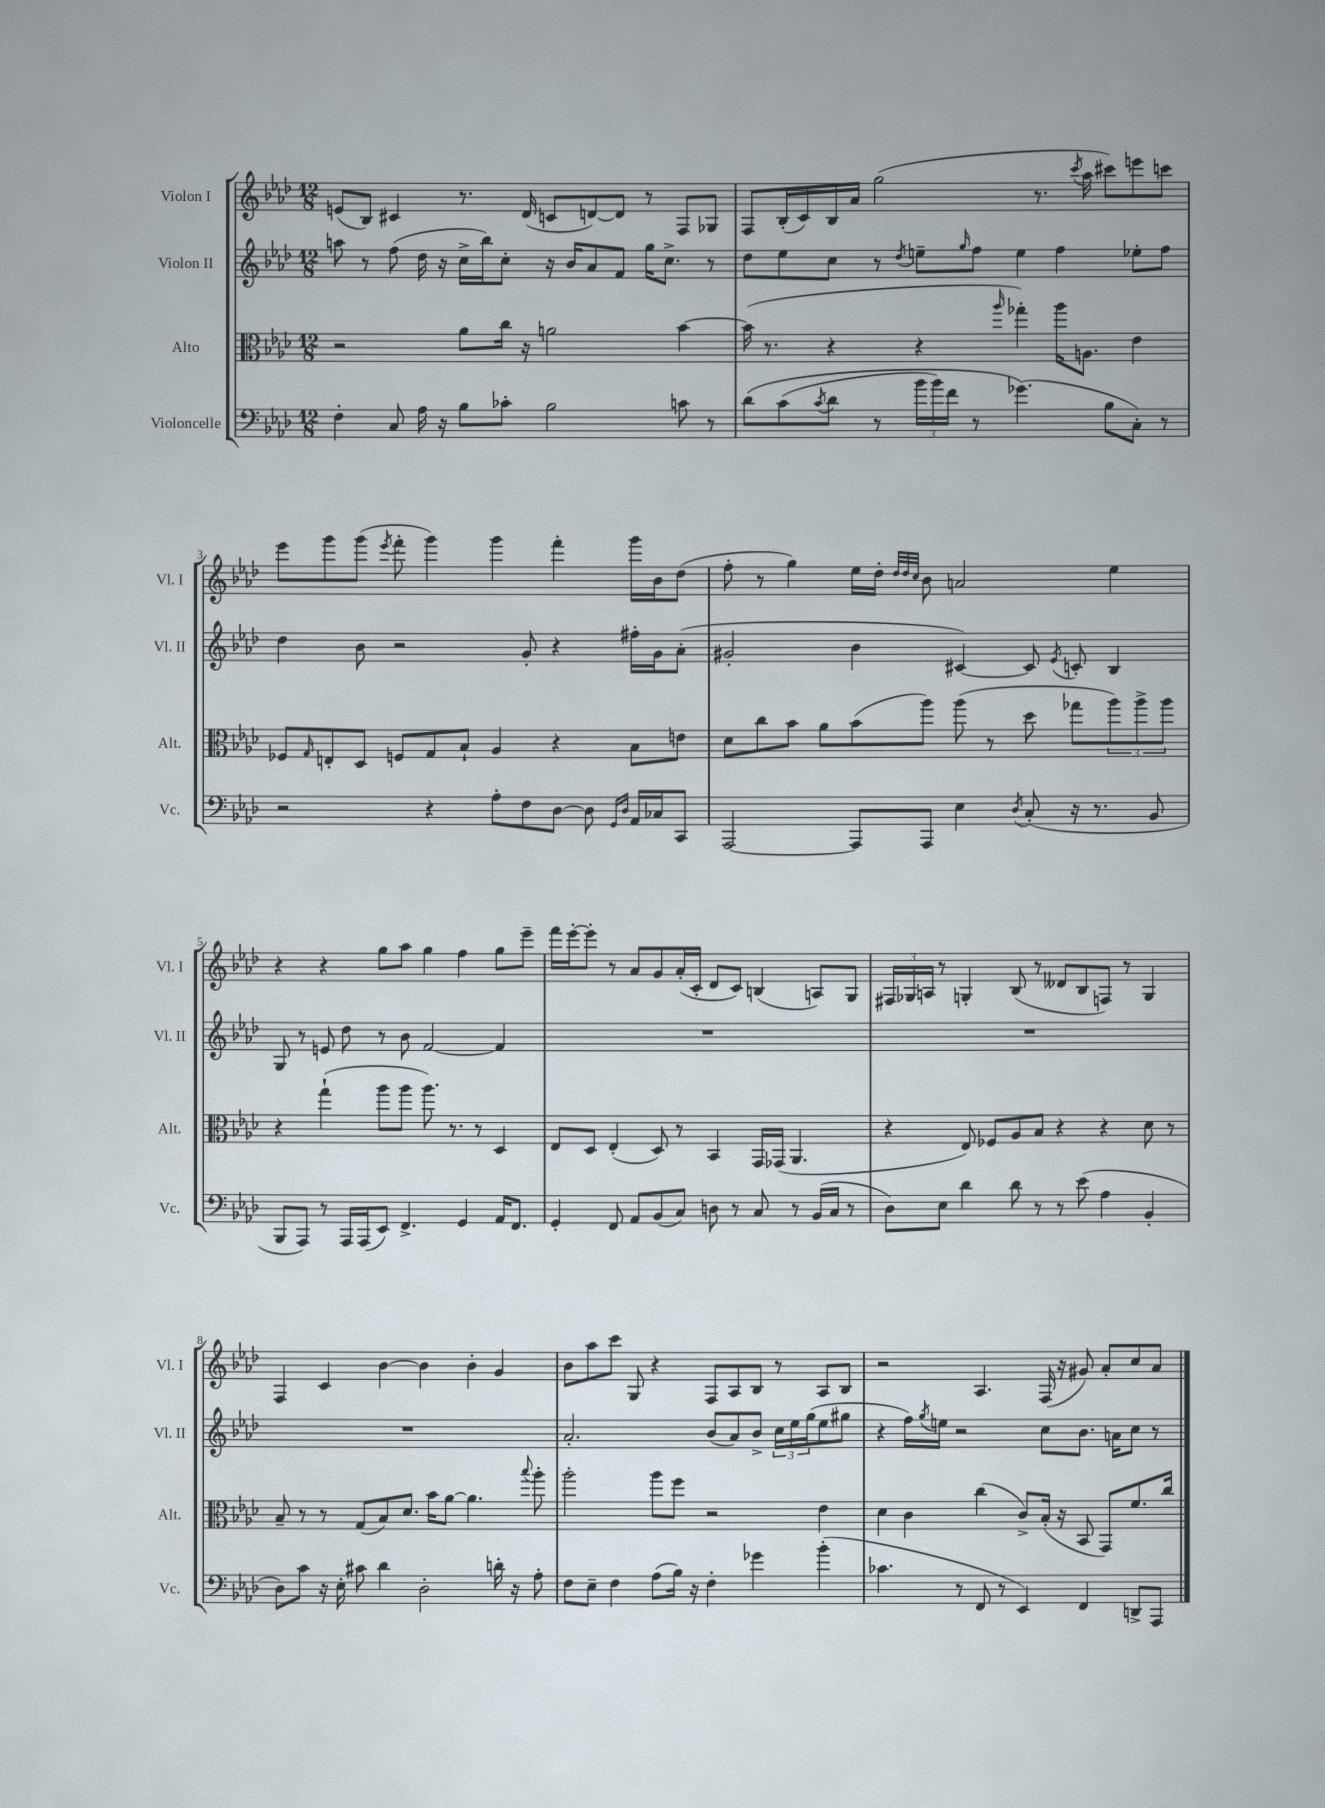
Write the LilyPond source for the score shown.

<<
\new StaffGroup <<
\new Staff = "s0" \with { instrumentName = "Violon I" shortInstrumentName = "Vl. I" } {
    \clef treble \key aes \major \numericTimeSignature \time 12/8
    e'8( bes8) cis'4 r8. des'16( c'8 d'8~) d'8 r8 f8 ges8 |
    f8 bes16-.( c'16) bes16 aes'16 g''2( r8. \acciaccatura { c'''8 } aes''16 cis'''8) e'''8 c'''8 |
    ees'''8 g'''8 g'''8( \acciaccatura { ees'''8 } f'''8-. g'''4) g'''4 f'''4-. g'''16 bes'16 des''8( |
    f''8-. r8 g''4) ees''16 des''16-. \grace { des''32 des''32 c''32 } bes'8 a'2 ees''4 |
    r4 r4 g''8 aes''8 g''4 f''4 g''8 ees'''8-- |
    f'''16 ees'''16~-. ees'''8-. r8 aes'8 g'8 aes'16-.( c'16-. des'8 c'8) b4( a8) g8 |
    \tuplet 3/2 { fis16 ges16 a16 } r8 g4-. bes8( r8 deses'8 bes8 f8) r8 g4 |
    f4 c'4 bes'4~ bes'4 bes'4-. g'4 |
    bes'8 aes''8 c'''8 g8 r4 f8 aes8 bes8 r8 aes8 bes8 |
    r2 aes4. f16( r16 gis'8) aes'8-. c''8 aes'8 \bar "|." |
}
\new Staff = "s1" \with { instrumentName = "Violon II" shortInstrumentName = "Vl. II" } {
    \clef treble \key aes \major \numericTimeSignature \time 12/8
    a''8 r8 f''8( des''16 r16 c''16-> bes''16) c''8-. r16 bes'16 aes'8 f'8 g''16 c''8.-> r8 |
    des''8 ees''8 c''8 r8 \acciaccatura { des''8 } e''8-- \grace { g''16 } f''8 e''4 f''4 ees''8-. f''8 |
    des''4 bes'8 r2 g'8-. r4 fis''16-. g'16 aes'8-.( |
    gis'2-. bes'4 cis'4~) cis'8 \acciaccatura { ees'8 } c'8-. bes4 |
    g8 r8 e'8 des''8 r8 bes'8 f'2~ f'4 |
    R1. |
    R1. |
    R1. |
    aes'2.-. bes'8( aes'8) bes'8-> \tuplet 3/2 { c''16 ees''16 g''16( } ees''8 gis''8 |
    r4 f''16) \acciaccatura { g''8 } e''16 r2 c''8 bes'8. a'16 c''8 r8 \bar "|." |
}
\new Staff = "s2" \with { instrumentName = "Alto" shortInstrumentName = "Alt." } {
    \clef alto \key aes \major \numericTimeSignature \time 12/8
    r2 aes'8 c''16 r16 a'2 bes'4~ |
    bes'16( r8. r4 r4 \grace { aes''16 } ges''4-.) aes''16 a8. ees'4 |
    fes8 \grace { g16 } e8-. des8 f8 g8 bes8-! aes4 r4 bes8 e'8 |
    des'8 c''8 bes'8 aes'8 bes'8( aes''8) aes''8( r8 des''8 ges''8 \tuplet 3/2 { aes''8) aes''8-> aes''8 } |
    r4 g''4-!( aes''8 aes''8 aes''8.) r8. r8 des4 |
    ees8 des8 ees4-.( des8) r8 bes,4 g,16 ges,16( aes,4. |
    r4 ees8) fes8 aes8 bes8 r4 r4 des'8 r8 |
    bes8-- r8 r8 g8( bes8) des'8. bes'16 aes'8~ aes'4. \appoggiatura { bes''8 } aes''8-. |
    aes''2-. aes''8 f''8 r2 ees'4 |
    des'4 c'4 c''4( c'8->) bes16-.( r16 bes,8 g,8) f'8. c''16 \bar "|." |
}
\new Staff = "s3" \with { instrumentName = "Violoncelle" shortInstrumentName = "Vc." } {
    \clef bass \key aes \major \numericTimeSignature \time 12/8
    f4-. c8 aes16 r16 bes8 ces'8-. bes2 c'8 r8 |
    des'8\( c'8( \acciaccatura { c'8 } des'8 r8 \tuplet 3/2 { bes'16 bes'16) f'16 } r8 ges'4.(\) bes8 c8-.) r8 |
    r2 r4 aes8-. f8 des8~ des8 \grace { g,16 des16 } aes,16 ces16 c,8 |
    aes,,2~ aes,,8 aes,,8 ees4 \acciaccatura { des8 } c8-.( r16 r8. bes,8 |
    bes,,8 aes,,8) r8 aes,,16 aes,,16( ees,8) f,4.-> g,4 aes,16 f,8. |
    g,4-. f,8 aes,8 bes,8( c8) d8 r8 c8 r8 bes,16( c16 r8 |
    des8) ees8 des'4 des'8 r8 r8 ees'8( aes4 bes,4-. |
    des8) c'8 r16 ees16-. cis'8 des'4 des2-. d'16-. r16 aes8-. |
    f8 ees8-- f4 aes8( bes16) r16 f4-. ges'4 bes'4-.( |
    ces'4. r8 f,8 r8 ees,4) f,4 d,8-> aes,,8 \bar "|." |
}
>>
>>
